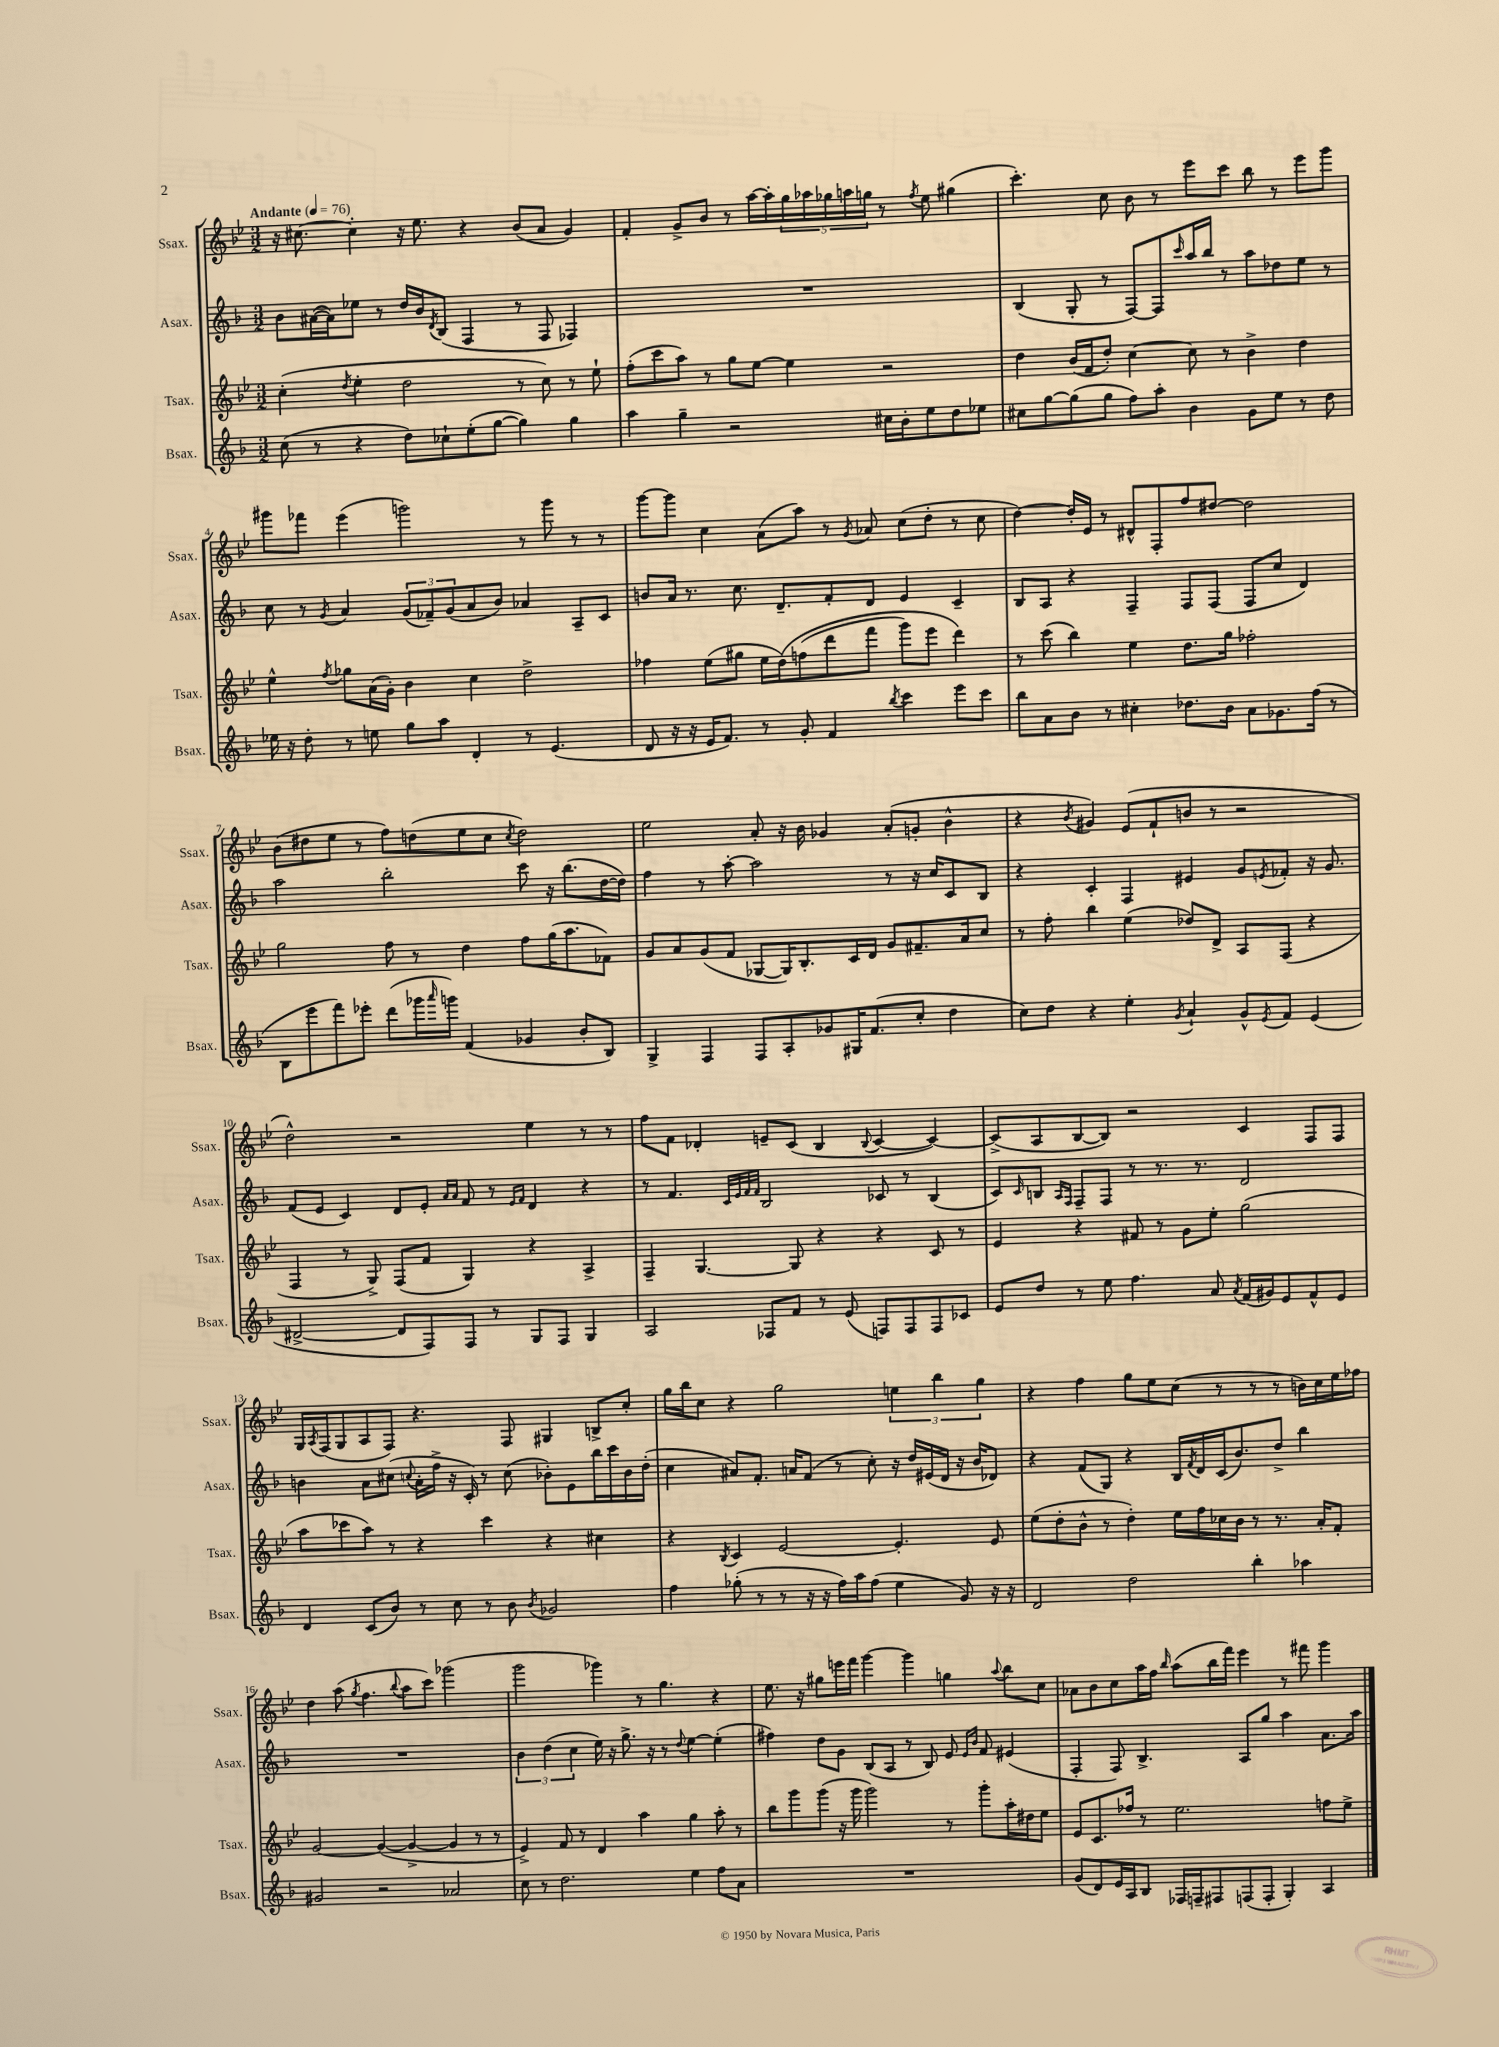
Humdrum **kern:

**kern	**kern	**kern	**kern
*part4	*part3	*part2	*part1
*staff4	*staff3	*staff2	*staff1
*I"Bsax.	*I"Tsax.	*I"Asax.	*I"Ssax.
*I'Bsax.	*I'Tsax.	*I'Asax.	*I'Ssax.
*clefG2	*clefG2	*clefG2	*clefG2
*k[b-]	*k[b-e-]	*k[b-]	*k[b-e-]
*M3/2	*M3/2	*M3/2	*M3/2
*MM76	*MM76	*MM76	*MM76
=1	=1	=1	=1
!	!	!	!LO:TX:a:B:t=Andante
(8cc\	(4cc'\	8b-\L	16r
.	.	.	[8.cc#X\
8r	.	([16a#X\L	.
.	.	16a#\J])	.
.	8qdd/	.	.
4r	4ee-'\	8ee-X\J	4cc#'\]
.	.	8r	.
8dd\L)	2dd\	16dd/LL	16r
.	.	16b-/J	8.ee-\
.	.	8qd/	.
8cc-X`\	.	(8B-/J	.
(8ee'\	.	4F/	4r
[8gg\J	.	.	.
4gg\])	8r	8r	(8b-/L
.	8cc\)	8F/	8a/J
4gg\	8r	4F-X/)	4g/)
.	8ee-`\	.	.
=2	=2	=2	=2
4aa\	(8ff'\L	1.r	4f'/
.	8ccc\	.	.
4gg~\	8aa\J)	.	8g^/L
.	8r	.	8b-/J
2r	8gg\L	.	8r
.	[8ee-\J	.	[16aa\LL
.	.	.	16aa'\]
.	4ee-\]	.	20gg\
.	.	.	20aa-X\
.	.	.	20gg-X\
.	.	.	20aan\
.	.	.	20ggn\JJ
16cc#X\LL	2r	.	8r
16b-'\J	.	.	.
.	.	.	8qff/
8ee\	.	.	8ee-\
8dd\	.	.	(4gg#X\
8ee-X\J	.	.	.
=3	=3	=3	=3
8cc#X\L	4dd\	(4B-/	4.ccc'\)
[8gg\	.	.	.
(8gg\]	(16b-/LL	8G'/	.
.	16f/J	.	.
8gg\J	8dd'/J)	8r	8cc\
8ff\L)	[4cc\	[8F/L)	8b-\
8aa'\J	.	8F/]	8r
.	.	16qqccc/	.
4b-\	8cc\]	16aa/L	8eee-\L
.	.	16bb-/JJ	.
.	8r	8r	8ccc\J
8g\L	4b-^\	8aa\L	8bb-\
8ee\J	.	8dd-X\	8r
8r	4dd\	8ee\J	8eee-\L
8dd\	.	8r	8ggg\J
!!LO:LB:g=z
=4	=4	=4	=4
16ee-X\	4ee-^^\	8cc\	8ggg#X\L
16r	.	.	.
8dd'\	.	8r	8fff-X\J
.	8qff/	8qg/	.
8r	8gg-X\L	4a/	(4eee-\
8een\	(16a\L	.	.
.	16g'\JJ)	.	.
8gg\L	4b-\	(12g/L	2gggn\)
.	.	12f-X~/)	.
8aa\J	.	.	.
.	.	(12g/	.
4d'/	4cc\	8a/	.
.	.	8b-/J)	.
8r	2dd^\	4a-X/	8r
(4.e/	.	.	8ggg\
.	.	8A~/L	8r
.	.	8c/J	8r
=5	=5	=5	=5
8d/	4ff-X\	8bn/L	[8ggg\L
16r	.	16a/Jk	8ggg\J]
16r	.	8.r	.
16e/KL	(8ee-\L	.	4cc\
8.f/J)	.	.	.
.	8gg#X\J	8.cc\	.
8r	16ee-\LL	.	(8a\L
.	(16dd\J)	8.d~/L	.
8g'/	(8ffn\	.	8aa\J)
4f/	8ddd\	8f'/	8r
.	.	.	8qg/
.	8fff\J	8d/J	8a-X/
8qbb-/	.	.	.
4ccc\	8ggg\L)	4e/	(8cc\L
.	8eee-\J	.	8dd'\J
8eee\L	4ddd\)	4c~/	8r
8ccc\J	.	.	8cc\
=6	=6	=6	=6
8bb-\L	8r	8B-/L	[4dd\)
8a\	(8ccc\	8A/J	.
8b-\J	4bb-\)	4r	16dd'/LL]
.	.	.	16e-/JJ
8r	.	.	8r
4cc#X'\	4ee-\	4F~/	8d#X^^/L
.	.	.	8F'/
8.dd-X\L	8.dd\L	8F/L	8ff/
.	.	(8F/J	[8dd#X/J
16b-\Jk	16gg\Jk	.	.
8a\L	2ff-X'\	8F/L	2dd#\]
8.g-X\	.	8cc/J	.
.	.	4d/)	.
(16ff\Jk	.	.	.
8r	.	.	.
!!LO:LB:g=z
=7	=7	=7	=7
8B-\L	2gg\	2aa\	(8b-\L
8eee\	.	.	8dd#X\
8fff\)	.	.	8ee-\J
8eee-X'\J	.	.	8r
(8ddd\L	8ff\	2bb-'\	8ff\L)
16ggg-X\L	8r	.	(8ddn\
16qqaaa/	.	.	.
16gggn\JJ)	.	.	.
(4f/	4dd\	.	8ee-\
.	.	.	8cc\J
.	.	.	8qcc/
4g-X/	8ff\L	8ccc\	2dd\)
.	(16gg\K	16r	.
.	8.aa\	(8.bb-\L	.
8b-'/L	.	.	.
8B-/J)	8f-X\J)	[16dd\L	.
.	.	16dd\JJ])	.
=8	=8	=8	=8
4G^/	8g/L	4ff\	2ee-\
.	8a/	.	.
4F/	(8g/	8r	.
.	8f/J	[8aa'\	.
8F/L	[8G-X/L	2aa\]	8a'/
8A'/	16G-/K])	.	16r
.	8.B-'/	.	16b-\
8g-X/	.	.	4g-X/
16G#X/K	16c/L	.	.
(8.f/	16d/JJ	.	.
.	8g/L	8r	(8a'/L
8cc'/J	8.f#X~/	16r	8gn'/J
.	.	16cc/KL	.
4dd\	.	8c/	4b-^^\
.	16a/k	.	.
.	8cc/J	8B-/J	.
=9	=9	=9	=9
8cc\L)	8r	4r	4r
8dd\J	8ff'\	.	.
.	.	.	8qb-/
4r	4bb-\	4c'/	4g#X/)
4ee'\	(4ee-\	4F/	(8e-/L
.	.	.	8f`/
8qg/	.	.	.
4a`/	8dd-X/L)	4e#X/	8bn/J
.	8d^/J	.	8r
8g^^/L	8A/L	8g/L	2r
8qe/	.	8qen/	.
8f/J	(8F/J	8f-X'/J	.
(4e/	4r	16r	.
.	.	8.g/	.
!!LO:LB:g=z
=10	=10	=10	=10
[2d#X^/	4F/	(8f/L	2dd^^\)
.	.	8e/J	.
.	8r	4c/)	.
.	8G^/)	.	.
8d#/L]	(8F/L	8d/L	2r
8F/)	8f/J	8e'/J	.
.	.	16qqa/LL	.
.	.	16qqa/JJ	.
8F/J	4G/)	8f/	.
8r	.	8r	.
.	.	16qqe/LL	.
.	.	16qqf/JJ	.
8G/L	4r	4d/	4ee-\
8F/J	.	.	.
4G/	4A^/	4r	8r
.	.	.	8r
=11	=11	=11	=11
2A/	4F~/	8r	8ff\L
.	.	4.f/	8f\J
.	[4.G/	.	4d-X'/
.	.	32qqc/LLL	.
.	.	32qqe/	.
.	.	32qqf/	.
.	.	32qqf/JJJ	.
8F-X/L	.	2B-/	8en~/L
8f/J	8G/]	.	(8c/J
8r	4r	.	4B-/
(8e/	.	.	.
.	.	.	8qqB-/
8Fn/L)	4r	8c-X/	[4c/
8F/	.	8r	.
8F/	8c/	(4B-/	4c/_)
8c-X/J	8r	.	.
=12	=12	=12	=12
8e/L	4e-/	8c/L)	(8c^/L]
.	.	16qqc/	.
8dd/J	.	8Bn/J	8A/
.	.	16qqA/LL	.
.	.	16qqF/JJ	.
8r	4r	8F~/L	[8B-/
8ee\	.	8F/J	8B-/J])
4.ff\	8f#X/	8r	2r
.	8r	8.r	.
.	8g\L	.	.
.	.	8.r	.
8a/	8ee-'\J	.	.
8qa/	.	.	.
(16f/LL	(2gg\	2d/	4c/
16g#X/J)	.	.	.
8e/	.	.	.
8f^^/	.	.	8F/L
8e/J	.	.	8F/J
!!LO:LB:g=z
=13	=13	=13	=13
4d/	8aa\L	4bn\	16G/LL
.	.	.	8qA/
.	.	.	(16F/J
.	8ccc-X\	.	8G/
(8c/L	8aa\J)	8a\L	8A/
8b-/J)	8r	(8cc#X\J	8F/J)
.	.	8qqccn/	.
8r	4r	16a'\LL	4.r
.	.	16ff^\JJ	.
8cc\	.	16r	.
.	.	16c'/)	.
8r	4ccc-\	8r	.
8b-\	.	(8cc\	8F/
8qb-/	.	.	.
2g-X/	4r	8b-X'\L)	4G#X/
.	.	8e\	.
.	4cc#X\	16bb-\L	8Bn^/L
.	.	16ccc\	.
.	.	16b-\	8cc'/J
.	.	(16dd'\JJ	.
=14	=14	=14	=14
4ff\	4r	4cc\	16gg\LL
.	.	.	16bb-\J
.	.	.	8cc\J
.	8qB-/	.	.
(8gg-X'\	4c/	8a#X/L)	4r
8r	.	8.f'/J	.
8r	[2e-/	.	2gg\
.	.	16an/KL	.
16r	.	(8f/J	.
16r	.	.	.
16ff\LL)	.	8r	.
16aa\J	.	.	.
(8ff\J	.	8cc'\)	.
4ee\	4.e-'/]	16r	6een\
.	.	16dd/LL	.
.	.	(16e#X/	.
.	.	.	6bb-\
.	.	16d/JJ	.
8g/)	.	16r	.
.	.	16b-/KL	.
.	.	.	6gg\
16r	8e-/	8d-X/J)	.
16r	.	.	.
=15	=15	=15	=15
2d/	(8ee-\L	4r	4r
.	8dd'\	.	.
.	8b-^^\J	(8f/L	4ff\
.	8r	8G/J)	.
2dd\	4dd'\)	4r	8gg\L
.	.	.	8ee-\
.	16ee-\LL	16B-/LL	(8cc\J
.	.	8qf/	.
.	16ff\	16d/	.
.	16cc-X\	(16c/J	8r
.	16b-\JJ	8.b-/)	.
4bb-'\	8r	.	8r
.	8.r	8dd^/J	8r
4aa-X\	.	4bb-\	16bn\LL)
.	16a'/KL	.	16cc\
.	8f'/J	.	16ee-\
.	.	.	16ff-X\JJ
!!LO:LB:g=z
=16	=16	=16	=16
2g#X/	[2g/	1.r	4dd\
.	.	.	(8aa\
.	.	.	8qgg/
.	.	.	4.ff\
2r	(4g/_	.	.
.	.	.	8qqbb-/
.	4g^/_	.	8aa\L
.	.	.	8ccc\J)
2a-X/	4g/]	.	(2ggg-X\
.	8r	.	.
.	8r	.	.
=17	=17	=17	=17
8cc\	4e-^/)	6b-\	2ggg\
8r	.	.	.
.	.	(6dd\	.
2.dd\	8f/	.	.
.	.	6cc\	.
.	8r	.	.
.	4d/	16ee\)	4ggg-X\)
.	.	16r	.
.	.	8.gg^\	.
.	4aa\	.	8r
.	.	16r	.
.	.	8r	4.gg\
.	.	8qqdd/	.
4ee\	4gg\	[4ee\	.
8ff\L	8aa'\	(4ee'\]	4r
8a\J	8r	.	.
=18	=18	=18	=18
1.r	8bb-\L	4ff#X\)	8.ee-\
.	8ggg\	.	.
.	.	.	16r
.	(8ggg\J	8dd\L	8gg#X\L
.	16r	8g\J	16eeen\L
.	16ggg\	.	16fff\JJ
.	2ggg\)	(8B-/L	[4ggg\
.	.	8A/J	.
.	.	8r	4ggg\]
.	.	8B-/)	.
.	8r	8e/	4ggn\
.	.	16qqe/LL	.
.	.	16qqb-/JJ	.
.	8ggg'\L	8f/	.
.	.	.	8qqaa/
.	16aa'\L	(4e#X/	8bb-\L
.	16dd#X\J	.	.
.	8ee-\J	.	8cc\J
=19	=19	=19	=19
(8g/L	8e-/L	4F'/	8a-X\L
8d/)	8.c/	.	8b-\
16e/L	.	8F/)	8cc\
16A/J	16ff-X/Jk	.	.
8B-/J	8r	4.B-^/	16aa\L
.	.	.	16ff\JJ
.	.	.	16qqbb-/
16F-X/LL	2.ee-\	.	(8aa\L
16Fn~/J	.	.	.
8F#X/	.	.	16bb-\L
.	.	.	16fff\JJ)
(8Fn/	.	8A/L	4eee-\
8F'/J	.	8gg/J	.
4G'/)	.	4aa\	8r
.	.	.	8fff#X\
4A/	8ffn\L	8.a\L	4ggg\
.	8ee-^\J	.	.
.	.	16aa\Jk	.
==	==	==	==
*-	*-	*-	*-
